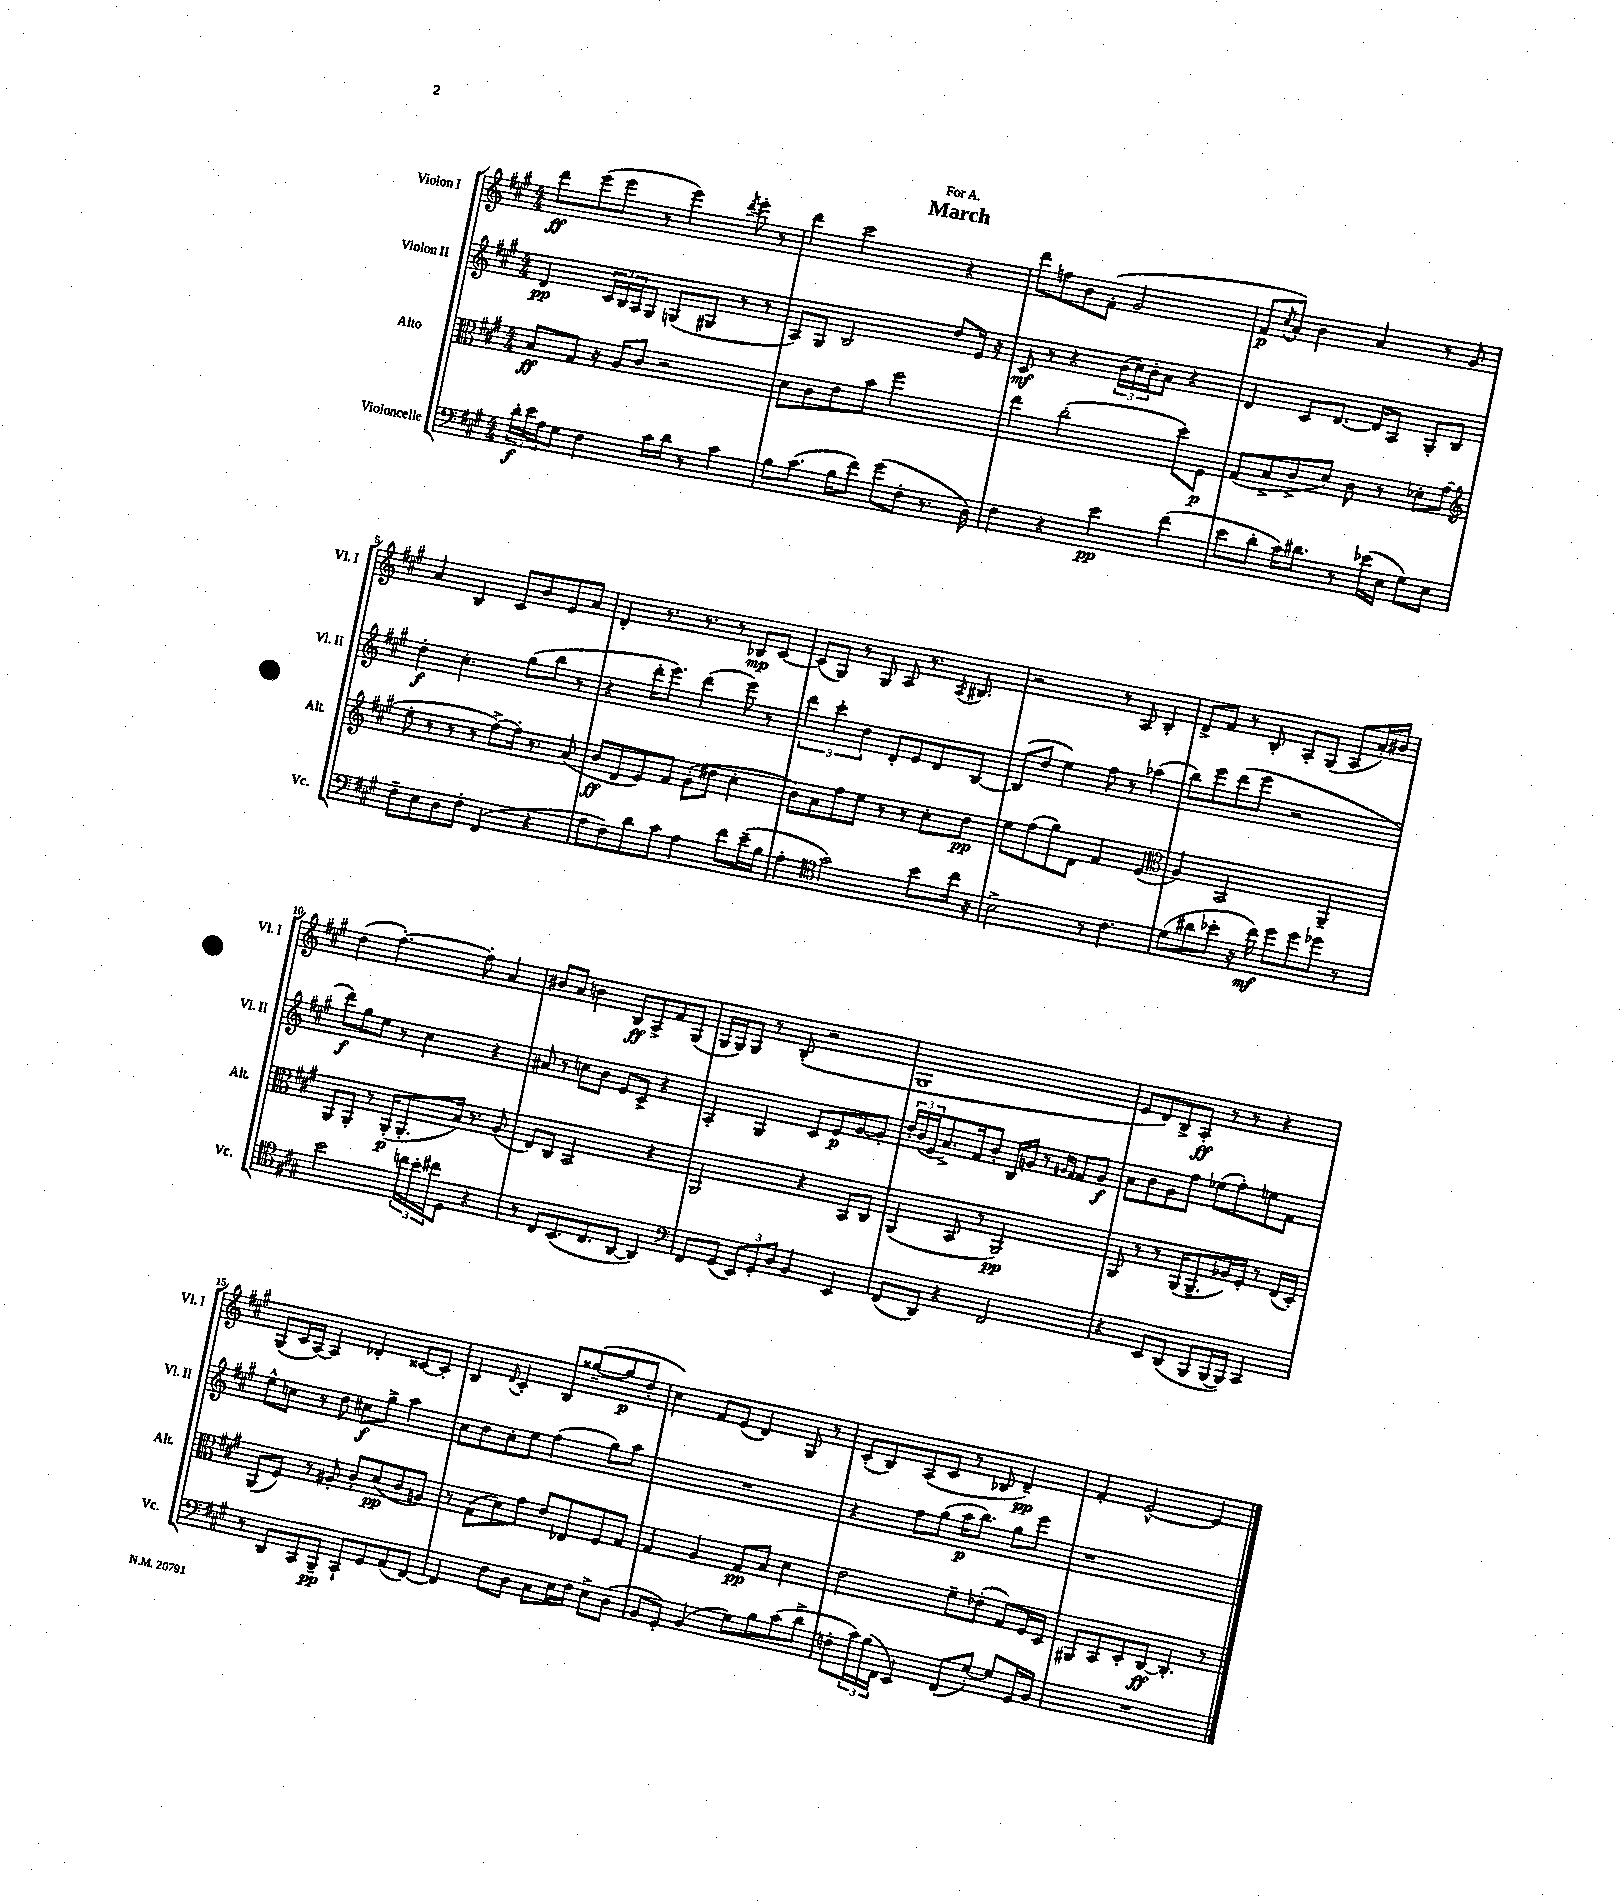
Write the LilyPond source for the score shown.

\header { title = "March" dedication = "For A." }
<<
\new StaffGroup <<
\new Staff = "s0" \with { instrumentName = "Violon I" shortInstrumentName = "Vl. I" } {
    \clef treble \key a \major \numericTimeSignature \time 4/4
    d'''8\ff e'''8( e'''8 r8 e'''4) \acciaccatura { d'''8 } e'''8-. r8 |
    d'''4 cis'''2 r4 |
    d'''8 f''8 b'8 fis'8-.( gis'2 |
    fis'8\p \acciaccatura { cis''8 } a'8-.) b'4 a'4 r8 gis'8 |
    a'4 b4 cis'8 b'8 e'8 a'8 |
    d'4-. r8. r8. r8 bes8\mp cis'8~ |
    cis'8( gis8) r8 gis8 a8 r8. \acciaccatura { a8 } bis8. |
    r2 r8 a8 b4-. |
    d'8-> fis'8 r8 b8-. a8-. gis8( a8 a'16-.) bis'16 |
    d''4( fis''4.~-.) fis''8-. a'4 |
    bis'8 a'8 b'4 b8\ff a8-> fis'8 gis8( |
    gis16 gis16) gis8 r8 b8-.( r2 |
    gis1 |
    e'8 d'8) b8-> a8-.\ff r8 r8 r4 |
    gis8( cis'16 a16~) a4 des'4-. cisis'8~ cisis'8-. |
    b4 \appoggiatura { d'8 } cis'4-. b8 gisis''8~--( gisis''8\p d''8-. |
    cis''4) fis'8 e'8( d'4) gis8 r8 |
    cis'8-.( b8) a8( cis'8 r8 bes8 d'4--\pp) |
    fis'4-. e'2~-^ e'4 \bar "|." |
}
\new Staff = "s1" \with { instrumentName = "Violon II" shortInstrumentName = "Vl. II" } {
    \clef treble \key a \major \numericTimeSignature \time 4/4
    d'4\pp \tuplet 3/2 { cis'16 b16 a16 } gis8 g8( gis8 r8 r8 |
    a8) gis8 b2 d''8 e'16 r16 |
    cis'8\mf r8 r4 \tuplet 3/2 { b'16( cis''16) b'16-. } a'8 r4 |
    d'4 cis'8 d'8.~ d'16 a8 gis8-. b8 |
    d''4-.\f cis''4.-. gis''8( b''8 r8 |
    r4 d'''16-. e'''8.) d'''4( e'''8) r8 |
    \tuplet 3/2 { d'''4 cis'''4-. d''4 } d'8-. e'8 d'8 b8~ |
    b8( d''8 e''4) fis''8 r8 aes''4( |
    b''8) e'''8 d'''8( e'''8 r2 |
    d'''8\f) gis''8 e''8 r8 cis''4 r4 |
    ais'8 r8 c''8 b'8 e'8 cis'8-> r4 |
    a4-. gis4 cis'8 e'8\p gis'8~ gis'8-. |
    \tuplet 3/2 { d''16-. b'16( e'16 } a'8.->) fis'16 b'8-. b16 g'16 r8 \grace { gis'16 fis'16 } fis'8 gis'8\f |
    a'8 b'8 gis'8 fis''8 ees''8( fis''8-.) e''8 fis'8 |
    e''8-^ c''8 r8 d''8 cis''8\f gis''8-> a''4 |
    cis''8 d''8 cis''8-. e''8 fis''4( gis''8) a''8 |
    R1 |
    r4 fis''8 gis''8( a''16\p b''8.) gis''8 e'''8 |
    r1 \bar "|." |
}
\new Staff = "s2" \with { instrumentName = "Alto" shortInstrumentName = "Alt." } {
    \clef alto \key a \major \numericTimeSignature \time 4/4
    b8\ff gis8 r16 a16 cis'8 r2 |
    d'8 cis'8 e'8 b'8 fis''2 |
    e''4 cis''2-.( d''8) fis8\p |
    gis8( b8-> cis'8-> d'8) cis'8 r8 des'8-. gis'8( |
    \clef treble e''8-. r8 r8 r8 fis''8~->) fis''16-. r8. a'8( |
    b'8\ff d'8 e'8) fis'8 gis'8-.( dis''8 cis''4-. |
    b'8) a'8 fis''8 e''8 r8 r8 cis''8-. d''8\pp |
    e''8 fis''8( gis''8) d'8 fis'4 e'4( |
    \clef alto a4) b,2 a,4-- |
    a,8 a,8-. r8 a,16-.\p( a,8.-. b16) r8. a8( |
    e8) cis8 b,2 r4 |
    a,2 r4 b,8 cis8 |
    a,4( b,8 r8 a,2\pp) |
    a,8 r8 r8 a,16( a,8.-- aes16) fis16-. r8 e16( d16-.) |
    a,8( fis8) r8 ais8-. cis'8-. d'8\pp( cis'8 a8) |
    r8 gis8( d'8) gis'8 e'8 ees8 fis8 gis8 |
    gis4 a4 gis8\pp b8 d'4 |
    e'2 fis'8-- ees'8-.( gis8) fis16 d16 |
    ais,8 b,8 d8-. cis8~\ff cis4.-. r8 \bar "|." |
}
\new Staff = "s3" \with { instrumentName = "Violoncelle" shortInstrumentName = "Vc." } {
    \clef bass \key a \major \numericTimeSignature \time 4/4
    \tuplet 3/2 { d'16-.\f e'16 a16 } gis8 fis4 cis'16 d'16 r8 cis'4 |
    b8 cis'8.( b16 fis'8) gis'8( fis8-. r8. d16) |
    fis4 r4 e'4\pp fis'4( |
    e'8 d'8-. cis'16) dis'8. r8 ees'16( e16 gis8) e8 |
    fis8-- e8 d8 fis8-. fis,4( r4 |
    a8 fis8) d'8 cis'8 a4 fis'8 e'16--( b16 |
    a4-. \clef tenor gis'2) b'8 cis''16 r16 |
    b2-> r8 cis'4. |
    d'8( ais'8 bes'8-. r16 cis''16\mf) d''8 d''8 des''8 r8 |
    b'2 \tuplet 3/2 { c''16 b'16-. cis''16 } d8 r4 |
    r8 cis8 b,8.( cis8. a,8~ a,4) |
    \clef bass fis,8 gis,8( \tuplet 3/2 { e,8) gis,8-. d8 } b,4 e,4 |
    fis,8( d,8) r4 fis,2 |
    r4 e,8 d,8( b,,8 b,,16~ b,,16) cis,4 |
    r8 d,8 cis,8 b,,8--\pp cis,8-! gis,8 a,8( fis,8~) |
    fis,4 fis8 d8 cis8 e16 fis16 e8-> d8( |
    b,8 gis,8-.) b,4( gis8) b8 cis'8( d'8-> |
    f8-. \tuplet 3/2 { cis'16) b16( fis,16 } e,4) fis,8( gis8~-.) gis8 gis,16 b,16 |
    R1 \bar "|." |
}
>>
>>
